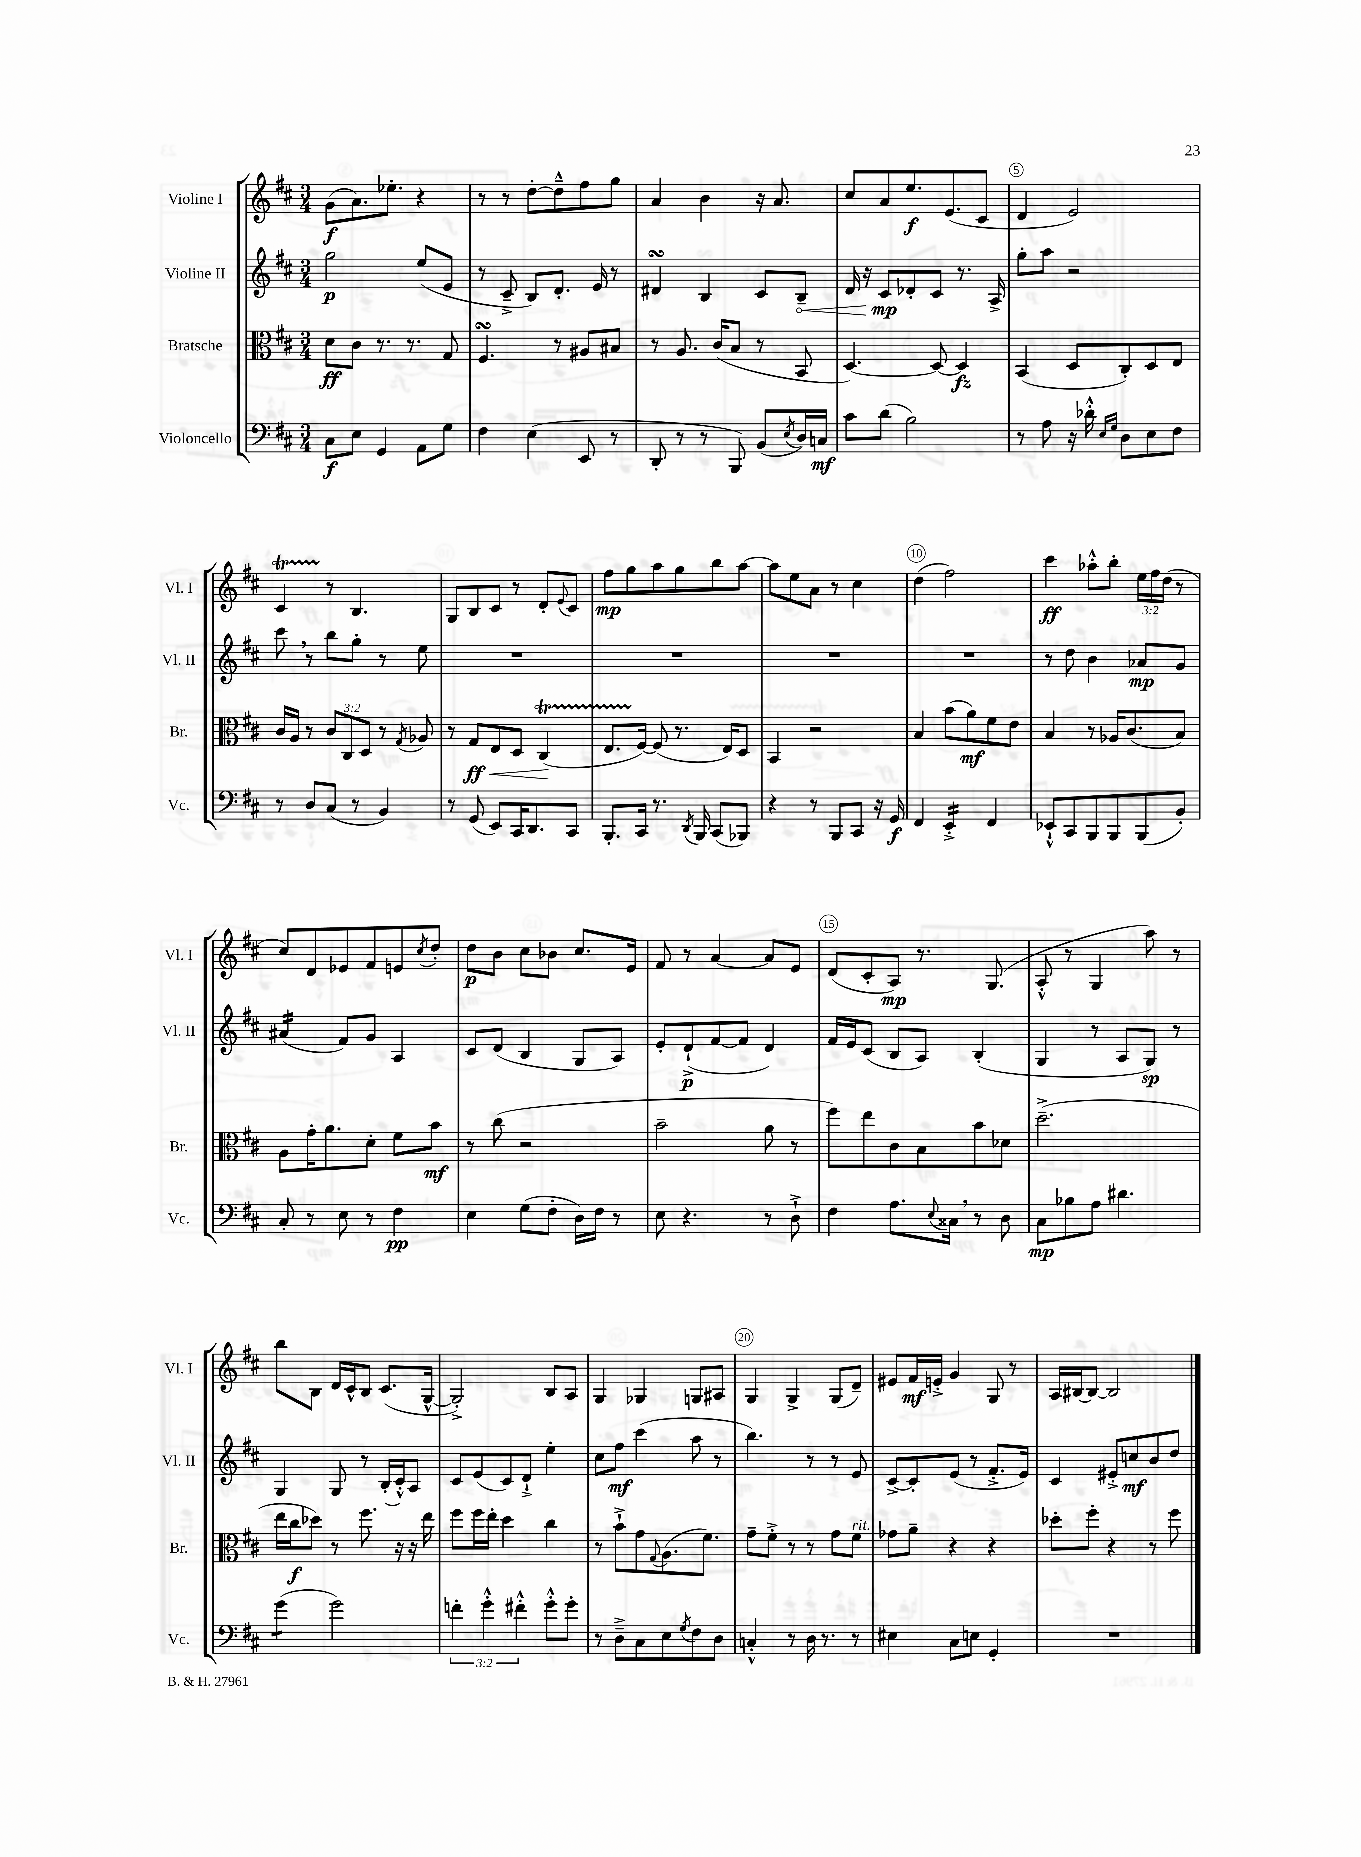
<<
\new StaffGroup <<
\new Staff = "s0" \with { instrumentName = "Violine I" shortInstrumentName = "Vl. I" } {
    \clef treble \key d \major \numericTimeSignature \time 3/4 \override Staff.TupletNumber.text = #tuplet-number::calc-fraction-text
    g'8\f( a'8.) ees''8.-. r4 |
    r8 r8 d''8~-. d''8---^ fis''8 g''8 |
    a'4 b'4 r16 a'8. |
    cis''8 a'8 e''8.\f e'8.( cis'8 |
    d'4 e'2) |
    cis'4\startTrillSpan r8\stopTrillSpan b4. |
    g8 b8 cis'8 r8 d'8-. \appoggiatura { e'8 } cis'8 |
    fis''8\mp g''8 a''8 g''8 b''8 a''8~ |
    a''8 e''8 a'8 r8 cis''4 |
    d''4( fis''2) |
    cis'''4\ff aes''8-.-^ b''8-. \tuplet 3/2 { e''16 fis''16 d''16( } r8 |
    cis''8) d'8 ees'8 fis'8 e'8 \acciaccatura { cis''8 } d''8-. |
    d''8\p b'8 cis''8 bes'8 cis''8. e'16 |
    fis'8 r8 a'4~ a'8 e'8 |
    d'8( cis'8-. a8\mp) r8. g8.( |
    a8-.-^ r8 g4 a''8) r8 |
    b''8 b8 d'16 cis'16-^ b8 cis'8.( g16~-^ |
    g2-.->) b8 a8 |
    g4 ges4 g8 ais8 |
    g4 g4-> g8( d'8--) |
    eis'8 fis'16\mf e'16-.-> g'4 g8 r8 |
    a16 bis16~ bis8~ bis2 \bar "|." |
}
\new Staff = "s1" \with { instrumentName = "Violine II" shortInstrumentName = "Vl. II" } {
    \clef treble \key d \major \numericTimeSignature \time 3/4
    g''2\p e''8( e'8 |
    r8 cis'8---> b8) d'8.-. e'16 r8 |
    dis'4\turn b4 cis'8 \once \override Hairpin.circled-tip = ##t b8--\< |
    d'16 r16 cis'8\mp\! des'8-. cis'8 r8. a16-> |
    g''8-. a''8 r2 |
    cis'''8 \breathe r8 b''8 g''8-. r8 e''8 |
    R2. |
    R2. |
    R2. |
    R2. |
    r8 d''8 b'4 aes'8\mp g'8 |
    ais'4:16( fis'8) g'8 a4 |
    cis'8 d'8( b4 g8 a8) |
    e'8-. d'8-!->\p( fis'8~ fis'8 d'4) |
    fis'16 e'16 cis'8( b8 a8) b4-.( |
    g4 r8 a8 g8\sp) r8 |
    g4 g8 r8 b16-.( cis'16-.-^) a8 |
    cis'8 e'8( cis'8) d'8-!-> e''4-. |
    cis''8 fis''8\mf cis'''4( a''8 r8 |
    b''4.) r8 r8 e'8 |
    cis'8~-> cis'8-. e'8( r8 fis'8.-.-> e'16) |
    cis'4 eis'8-.-> c''8\mf b'8 d''8 \bar "|." |
}
\new Staff = "s2" \with { instrumentName = "Bratsche" shortInstrumentName = "Br." } {
    \clef alto \key d \major \numericTimeSignature \time 3/4 \override Staff.TupletNumber.text = #tuplet-number::calc-fraction-text
    d'8\ff cis'8 r8. r8. g8 |
    fis4.\turn r8 ais8 bis8 |
    r8 a8. cis'16( b8 r8 b,8 |
    d4.~) d8~ d4\fz |
    b,4( d8 cis8-.) d8 e8 |
    cis'16 a16 r8 \tuplet 3/2 { cis'8 cis8 d8 } r8 \acciaccatura { g8 } aes8 |
    r8 g8\ff\< e8 d8 cis4\startTrillSpan\!( |
    e8. fis16~\stopTrillSpan) fis8( r8. e16) d8 |
    b,4 r2 |
    b4 b'8( a'8\mf) fis'8 e'8 |
    b4 r8 aes16 cis'8.( b8) |
    a8 g'16-. a'8. d'8-. fis'8 b'8\mf |
    r8 cis''8( r2 |
    b'2-- a'8 r8 |
    fis''8) e''8 cis'8 b8 b'8 des'8 |
    d''2.--->( |
    e''16 cis''16\f des''8) r8 fis''8. r16 r16 e''16 |
    fis''8 fis''16 e''16-. d''4 cis''4 |
    r8 b'8-!-> g'8 \appoggiatura { g8 } a8.( fis'8.) |
    g'8-- fis'8-.-> r8 r8 g'8 fis'8^\markup { \italic "rit." } |
    ges'8 a'8-- r4 r4 |
    des''8-. fis''8-. r4 r8 fis''8 \bar "|." |
}
\new Staff = "s3" \with { instrumentName = "Violoncello" shortInstrumentName = "Vc." } {
    \clef bass \key d \major \numericTimeSignature \time 3/4 \override Staff.TupletNumber.text = #tuplet-number::calc-fraction-text
    cis8\f e8 g,4 a,8 g8 |
    fis4 e4( e,8 r8 |
    d,8-. r8 r8 b,,8) b,8( \acciaccatura { e8 } d16) c16\mf |
    cis'8 d'8( b2) |
    r8 a8 r16 des'16-.-^ \grace { e16 g16 } d8 e8 fis8 |
    r8 d8 cis8( r8 b,4) |
    r8 g,8( e,8) cis,16 d,8. cis,8 |
    b,,8.-. cis,16 r8. \acciaccatura { d,8 } b,,16 cis,8( bes,,8) |
    r4 r8 b,,8 cis,8 r16 g,16\f |
    fis,4 e,4:16-.-> fis,4 |
    ees,8-!-^ cis,8 b,,8 b,,8 b,,8( b,8-.) |
    cis8-. r8 e8 r8 fis4\pp |
    e4 g8( fis8-. d16) fis16 r8 |
    e8 r4. r8 d8-!-> |
    fis4 a8. \appoggiatura { e8 } cisis16 \breathe r8 d8 |
    cis8\mp bes8 a8 dis'4. |
    g'4:8( g'2) |
    \tuplet 3/2 { f'4-. g'4-.-^ fis'4-.-^ } g'8-.-^ g'8-. |
    r8 d8---> cis8 e8 \acciaccatura { g8 } fis8 d8 |
    c4-.-^ r8 d16 r8. r8 |
    eis4 cis8 e8 g,4-. |
    R2. \bar "|." |
}
>>
>>
\layout { \context { \Score \override BarNumber.break-visibility = ##(#f #t #t) barNumberVisibility = #(every-nth-bar-number-visible 5) \override BarNumber.stencil = #(make-stencil-circler 0.1 0.3 ly:text-interface::print) } }
